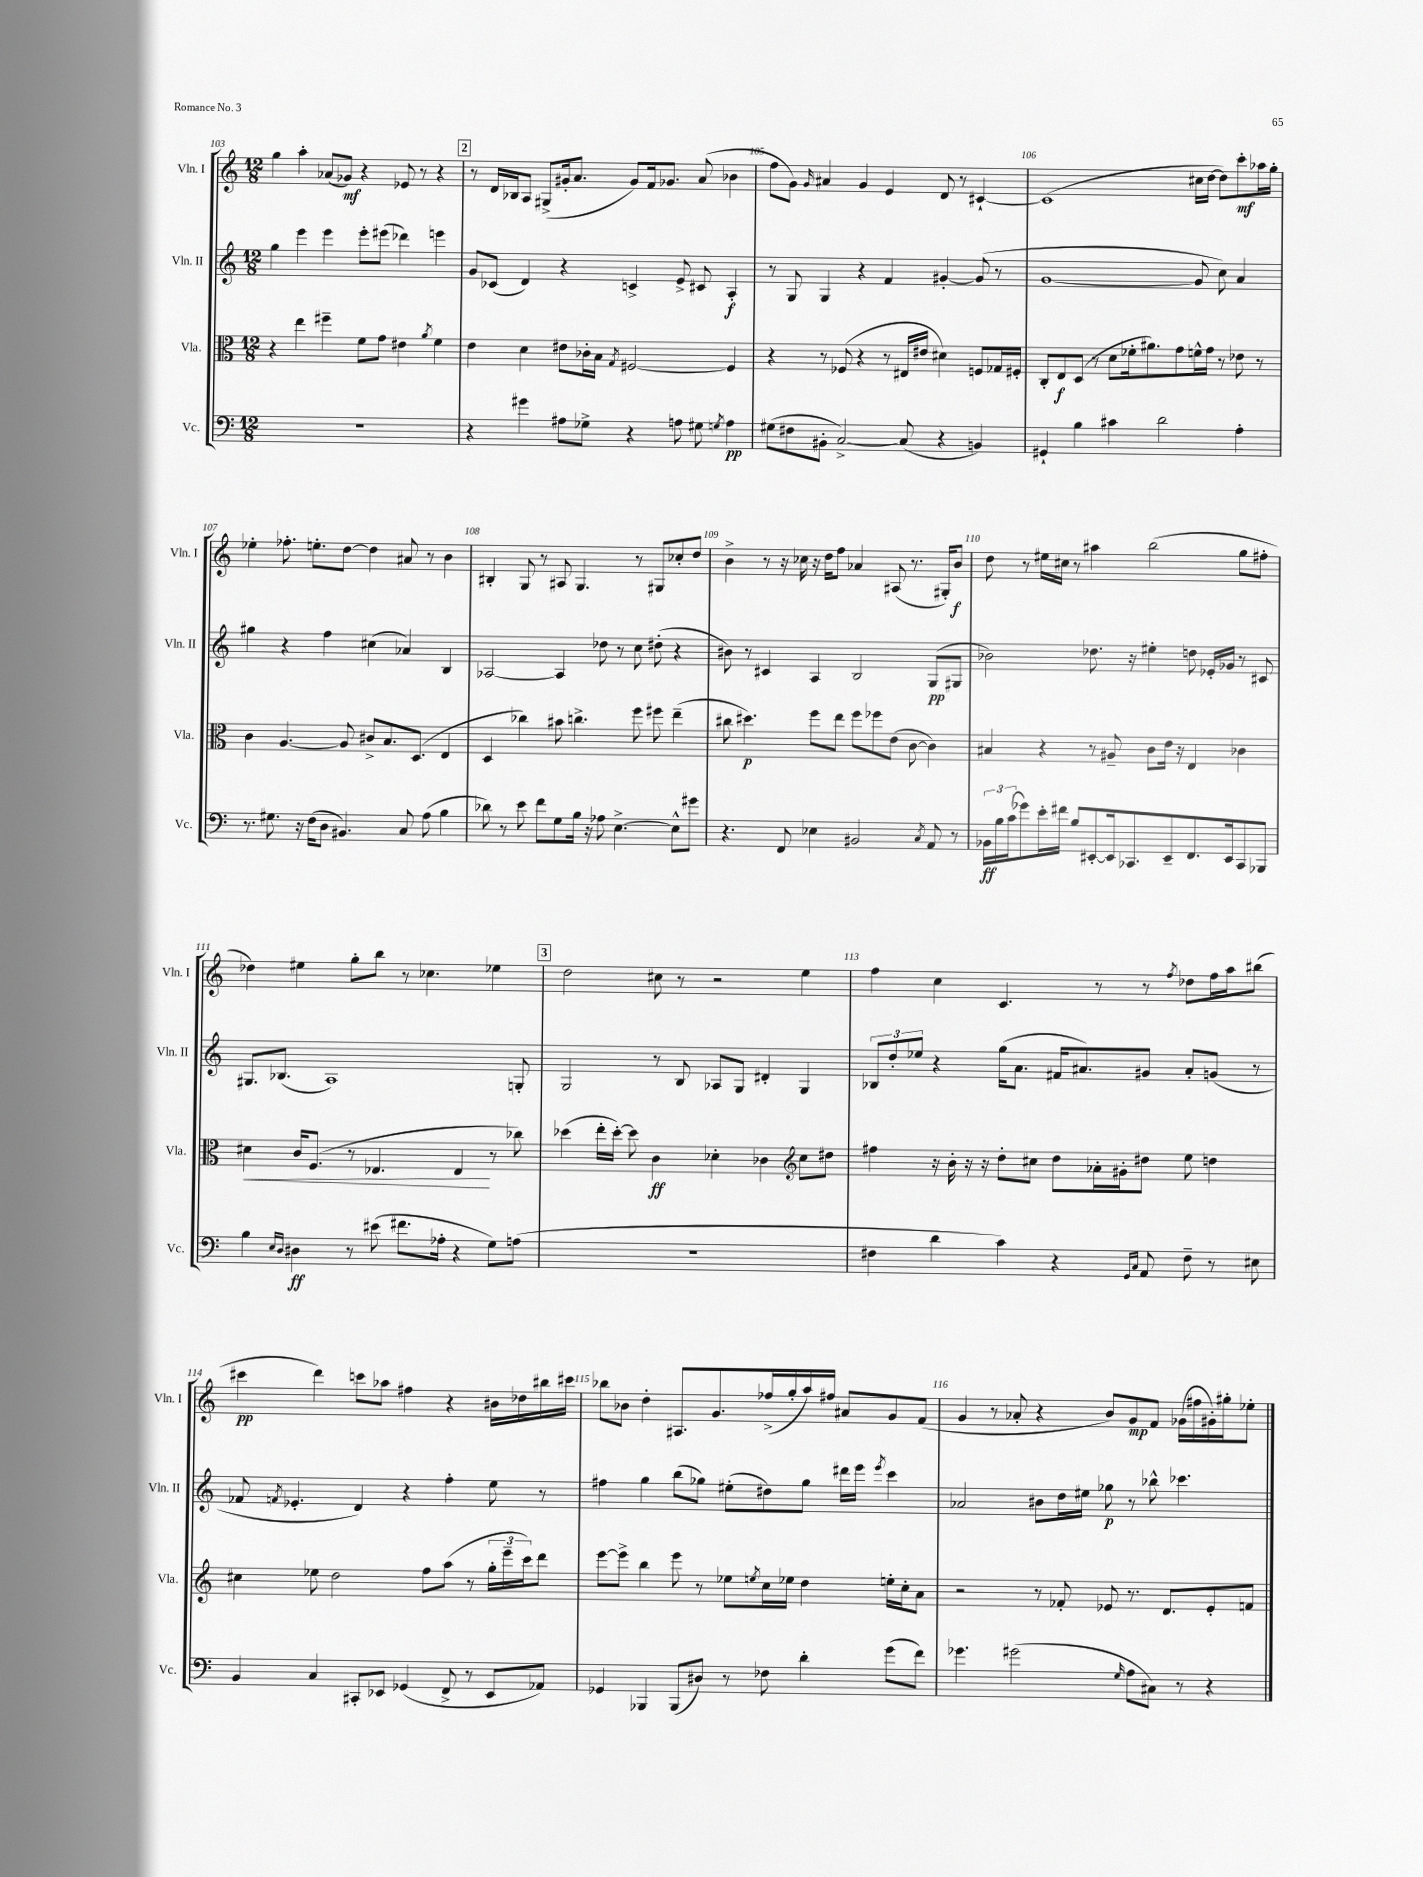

**kern	**kern	**kern	**kern
*staff4	*staff3	*staff2	*staff1
*clefF4	*clefC3	*clefG2	*clefG2
*k[]	*k[]	*k[]	*k[]
*M12/8	*M12/8	*M12/8	*M12/8
1.r	4r	4gg\	4gg\
.	4ee\	4eee\	4aa'\
.	4ff#~\	4eee\	(8a-/L
.	.	.	8g-/J)
.	8f\L	8eee'\L	4r
.	8g\J	(8eee#\J	.
.	4e#\	4ddd-\)	8e-/
.	.	.	8r
.	8qa/	.	.
.	4f\	4eee\	4r
=	=	=	=
4r	4e\	8g/L	8r
.	.	(8c-/J	16d/LL
.	.	.	16B-/J
4g#\	4d\	4d/)	8A/J
.	.	.	(8G#^/L
8A#\L	8e#\L	4r	16g#'/k
.	.	.	8.a/J
8G-^\J	16c-'\L	.	.
.	16B\JJ	.	.
.	8qG/	.	.
4r	[2F#/	4c^/	8g#/L)
.	.	.	16f/k
.	.	.	8.g-/J
8A\	.	8e^/	.
8G#\	.	8c#/	(8a/
8qG/	.	.	.
4A\	4F#/]	4A'/	4b-\
=	=	=	=
(8G#\L	4r	8r	8ff\L
8F#\	.	8G/	8g\J)
.	.	.	16qqg/
8BB#'\J	8r	4G/	4a#/
[2C^/)	(8F-/	.	.
.	4r	4r	4g/
.	8r	4f/	4e/
(8C/]	16E#/LL	.	.
.	16e#/JJ	.	.
4r	4d#\)	[4g#'/	8d/
.	.	.	8r
4BB/)	8F/L	(8g#/]	[4c#`/
.	16G-/L	8r	.
.	16F#'/JJ	.	.
=	=	=	=
4GG#`/	8C'/L	[1g	(1c#]
.	8E/	.	.
4B\	(8D/J	.	.
.	8r	.	.
4c#\	8d\L	.	.
.	16f-'\k	.	.
.	8.a#\)	.	.
2d\	.	.	.
.	8g\	.	.
.	16f^^\L	8g/]	16cc#\LL
.	16g\JJ	.	[16dd\JJ
.	8r	8cc\)	8dd\]L)
4A'\	8e-\	4a/	8ccc'\
.	8r	.	16aa-\L
.	.	.	16gg'\JJ
=	=	=	=
8.r	4c\	4gg#\	4ee-'\
8.G#\	.	.	.
.	[4.A/	4r	8.ff-'\
16r	.	.	.
(16F\LK	.	.	8.ee'\L
8D\J	.	4ff\	.
4.BB#/)	8A/]	.	[8dd\J
.	8c#^/L	(4cc#\	4dd\]
.	8.B/	.	.
8C/	.	4a-/)	8a#/
.	(8.D/J	.	.
(8A\	.	.	8r
4B\	4E/	4B/	4b\
=	=	=	=
8d-\)	4D/	[2A-/	4B#'/
8r	.	.	.
8e\	4cc-\)	.	8G/
8f\L	.	.	8r
8G\	8b#\	4A-/]	8A#/
16B\Jk	4.cc^\	.	4.G/
16r	.	.	.
8A-\	.	8dd-\	.
[4.E^\	.	8r	.
.	8ff\	8cc\	8r
.	8ff#\	(8dd#'\	8G#/L
8E^^\]L	(4ee~\	4r	8cc-'/
8g#\J	.	.	8dd/J
=	=	=	=
4.r	8cc#\	8b#\)	4b^\
.	4.dd#\)	8r	.
.	.	4c#/	8r
8FF/	.	.	16r
.	.	.	16cc-\
4E-\	8ff\L	4A/	16r
.	.	.	16dd\LK
.	8ee\J	.	8ff\J
2BB#/	8ff\L	2B/	4a-/
.	8ff-\	.	.
.	(8e\J	.	(8A#/
.	[8c\	.	8.r
8qC/	.	.	.
8AA/	4c\])	(8G/L	.
.	.	.	16G#'/LK)
8r	.	8G#/J	8b/J
=	=	=	=
24BB-\LL	4B#/	2b-\)	8dd\
24B\	.	.	.
(24c\J	.	.	.
8g-\)	.	.	8r
16e'\L	4r	.	16ee#\LL
16f#\JJ	.	.	16cc#\JJ
8B/L	.	.	8r
[8EE#'/	8r	8.dd-\	4aa#\
16EE#/]k	8A#~/	.	.
8.CC-/	.	16r	.
.	8c\L	4ee#'\	(2bb\
8EE#~/	16e\Jk	.	.
.	16r	.	.
8.FF/	4E/	8dd\	.
.	.	16e-'/LL	.
16EE#/k	.	16g-/JJ	.
8CC-/	4c-\	8r	8gg\L
8BBB-/J	.	8c#/	8ff#'\J
=	=	=	=
4B\	4d#\	8.G#/L	4dd-\)
.	.	(8.B-/J	.
16qqE/LL	.	.	.
16qqD/JJ	.	.	.
4D#\	16c/LK	.	4ee#\
.	(8.F/J	.	.
.	.	1A)	.
8r	8r	.	8gg'\L
(8e#\	4.E-/	.	8bb\J
8.f#\L	.	.	8r
.	.	.	4.cc-\
16A-'\Jk	.	.	.
4r	4E-/	.	.
8G\L)	8r	.	4ee-\
(8A\J	8cc-\)	8G'/	.
=	=	=	=
1.r	(4dd-\	2G/	2dd\
.	16ee'\LL	.	.
.	[16dd-'\JJ)	.	.
.	8dd-\]	.	.
.	4c\	8r	8cc#\
.	.	8B/	8r
.	4d-'\	8A-/L	2r
.	.	8G/J	.
.	4c-\	4d#'/	.
*	*clefG2	*	*
.	8cc\L	4G/	4ee\
.	8dd#\J	.	.
=	=	=	=
4F#\	4ff#\	12B-/L	4ff\
.	.	12dd'/	.
.	.	12ee-/J	.
4d\	16r	4r	4cc\
.	16b'\	.	.
.	16r	.	.
.	16r	.	.
4c\)	8dd'\L	(16gg\LK	4.c/
.	.	8.a\J	.
.	8cc#\J	.	.
4r	8dd\L	16f#/LK	.
.	.	8.a#/)	.
.	16a-'\L	.	8r
.	16g#'\J	.	.
16qqGG/LL	.	.	.
16qqC/JJ	.	.	.
8AA/	8dd#\J	8g#/J	8r
.	.	.	8qff/
8F#~\	8ee\	8a#'/L	8dd-\L
8r	4dd\	(8g/J	16ff\L
.	.	.	16aa\J
8E#\	.	8r	(8bb#\J
=	=	=	=
4BB/	4cc#\	8f-/	4ccc#\
.	.	8qf/	.
.	.	4.e-'/	.
4C/	8ee-\	.	4ddd\)
.	2dd\	.	.
8CC#'/L	.	4d/)	8ccc\L
8EE-/J	.	.	8aa-\J
(4GG-/	.	4r	4ff#\
.	8ff\L	.	.
8FF^/	(8aa\J	4ff'\	4r
8r	8r	.	.
8EE-/L	24gg'\LL	8ee\	16b#\LL
.	24eee~\	.	.
.	.	.	16dd-\
.	24ccc\J)	.	.
8AA-/J)	8ddd\J	8r	16bb#\
.	.	.	16ccc#\JJ
=	=	=	=
4GG-/	[8eee\L	4ff#\	8bb-\L
.	8eee^\]J	.	8b-\J
4BBB-/	4bb\	4gg\	4dd'\
(8BBB-/L	8eee\	(8bb\L	8.A#/L
8D#/J)	8r	8gg-\J)	.
.	.	.	8.g/
8r	8ee-\L	(8ee#'\L	.
.	8qee/	.	.
8F-\	16cc\L	8dd#\)	(16ff-^/L
.	16ee-\JJ	.	16gg'/
4d'\	4dd\	8gg-\J	16aa/)
.	.	.	16ff#/JJ
.	.	16ddd#\LL	8a#/L
.	.	16eee\JJ	.
.	.	8qeee/	.
(8g\L	16ee'\LL	4ccc\	8g/
.	16cc'\J	.	.
8f\J)	8a\J	.	(8f/J
=	=	=	=
4.g-\	2r	2a-/	4g/
.	.	.	8r
(2g#\	.	.	8a-'/
.	8r	8b#\L	4r
.	8f-'/	16dd\L	.
.	.	16ee#\JJ	.
.	8e-/	8gg-\	8b/L)
16qqG/	.	.	.
8A\L	8.r	8r	8g/
8C#\J)	.	8bb-^^\	8f/J
.	8.d/L	.	.
8r	.	4.ccc-\	(16g-\LL
.	.	.	16ff#\
4r	8e-'/	.	16g#'\)
.	.	.	16gg#'\J
.	8f/J	.	8ee-'\J
==	==	==	==
*-	*-	*-	*-
